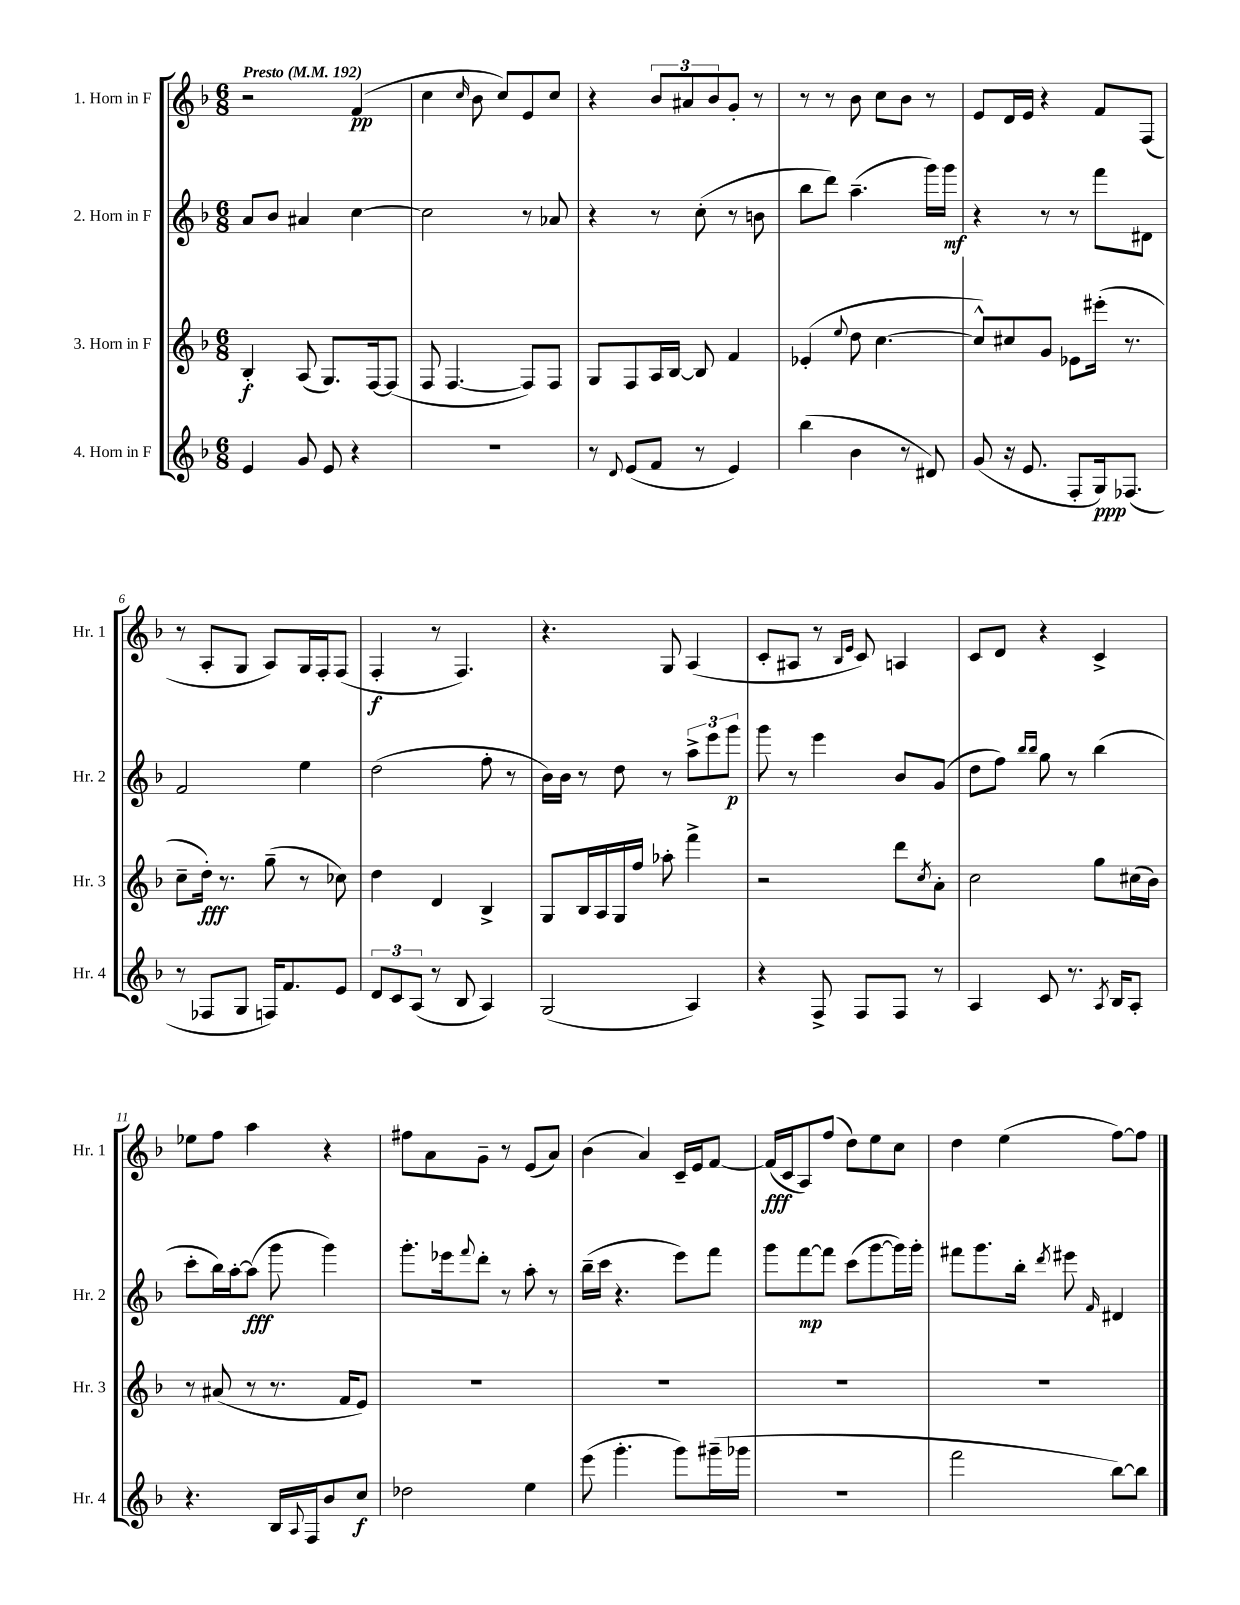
<<
\new StaffGroup <<
\new Staff = "s0" \with { instrumentName = "1. Horn in F" shortInstrumentName = "Hr. 1" } {
    \clef treble \key f \major \numericTimeSignature \time 6/8 \tempo "Presto" 4 = 192
    r2 f'4\pp( |
    c''4 \grace { c''16 } bes'8 c''8) e'8 c''8 |
    r4 \tuplet 3/2 { bes'8 ais'8 bes'8 } g'8-. r8 |
    r8 r8 bes'8 c''8 bes'8 r8 |
    e'8 d'16 e'16 r4 f'8 f8( |
    r8 a8-. g8 a8) g16 f16-. f8( |
    f4-.\f r8 f4.) |
    r4. g8 a4( |
    c'8-. ais8 r8 \grace { bes16 e'16 } c'8) a4 |
    c'8 d'8 r4 c'4-> |
    ees''8 f''8 a''4 r4 |
    fis''8 a'8 g'8-- r8 e'8( a'8) |
    bes'4( a'4) c'16-- e'16 f'8~ |
    f'16\fff( c'16 a8) f''8( d''8) e''8 c''8 |
    d''4 e''4( f''8~) f''8 \bar "|." |
}
\new Staff = "s1" \with { instrumentName = "2. Horn in F" shortInstrumentName = "Hr. 2" } {
    \clef treble \key f \major \numericTimeSignature \time 6/8
    a'8 bes'8 ais'4 c''4~ |
    c''2 r8 aes'8 |
    r4 r8 c''8-.( r8 b'8 |
    bes''8 d'''8) a''4.--( g'''16) g'''16\mf |
    r4 r8 r8 f'''8 dis'8 |
    f'2 e''4 |
    d''2( f''8-. r8 |
    bes'16) bes'16 r8 d''8 r8 \tuplet 3/2 { a''8-> e'''8 g'''8\p } |
    g'''8 r8 e'''4 bes'8 g'8( |
    d''8 f''8) \grace { bes''16 bes''16 } g''8 r8 bes''4( |
    c'''8-. bes''16) a''16~-. a''8\fff( g'''8 g'''4) |
    g'''8.-. ees'''16 \appoggiatura { f'''8 } d'''8-. r8 a''8-. r8 |
    bes''16--( c'''16 r4. e'''8) f'''8 |
    g'''8 f'''8~\mp f'''8 c'''8( g'''8~ g'''16) g'''16-. |
    fis'''8 g'''8. bes''16-. \acciaccatura { d'''8 } eis'''8 \grace { f'16 } dis'4 \bar "|." |
}
\new Staff = "s2" \with { instrumentName = "3. Horn in F" shortInstrumentName = "Hr. 3" } {
    \clef treble \key f \major \numericTimeSignature \time 6/8
    bes4-.\f a8( g8.) f16~ f8( |
    f8 f4.~ f8) f8 |
    g8 f8 a16 bes16~ bes8 f'4 |
    ees'4-.( \appoggiatura { e''8 } d''8 c''4.~ |
    c''8-^) cis''8 g'8 ees'8 eis'''16-.( r8. |
    c''8-- d''16-.\fff) r8. g''8--( r8 ces''8) |
    d''4 d'4 bes4-> |
    g8 bes16 a16 g16 f''16 aes''8-. f'''4-> |
    r2 d'''8 \acciaccatura { c''8 } a'8-. |
    c''2 g''8 cis''16( bes'16) |
    r8 ais'8( r8 r8. f'16 e'8) |
    R2. |
    R2. |
    R2. |
    R2. \bar "|." |
}
\new Staff = "s3" \with { instrumentName = "4. Horn in F" shortInstrumentName = "Hr. 4" } {
    \clef treble \key f \major \numericTimeSignature \time 6/8
    e'4 g'8 e'8 r4 |
    R2. |
    r8 \appoggiatura { d'8 } e'8( f'8 r8 e'4) |
    bes''4( bes'4 r8 dis'8) |
    g'8( r16 e'8. f8-. g16\ppp) fes8.( |
    r8 fes8 g8 f16) f'8. e'8 |
    \tuplet 3/2 { d'8 c'8 a8( } r8 bes8 a4) |
    g2( a4) |
    r4 f8-> f8 f8 r8 |
    a4 c'8 r8. \acciaccatura { a8 } bes16 a8-. |
    r4. bes16 \appoggiatura { a8 } f16 bes'8 c''8\f |
    des''2 e''4 |
    e'''8( g'''4.-. g'''8) gis'''16--( ges'''16 |
    R2. |
    f'''2 bes''8~) bes''8 \bar "|." |
}
>>
>>
